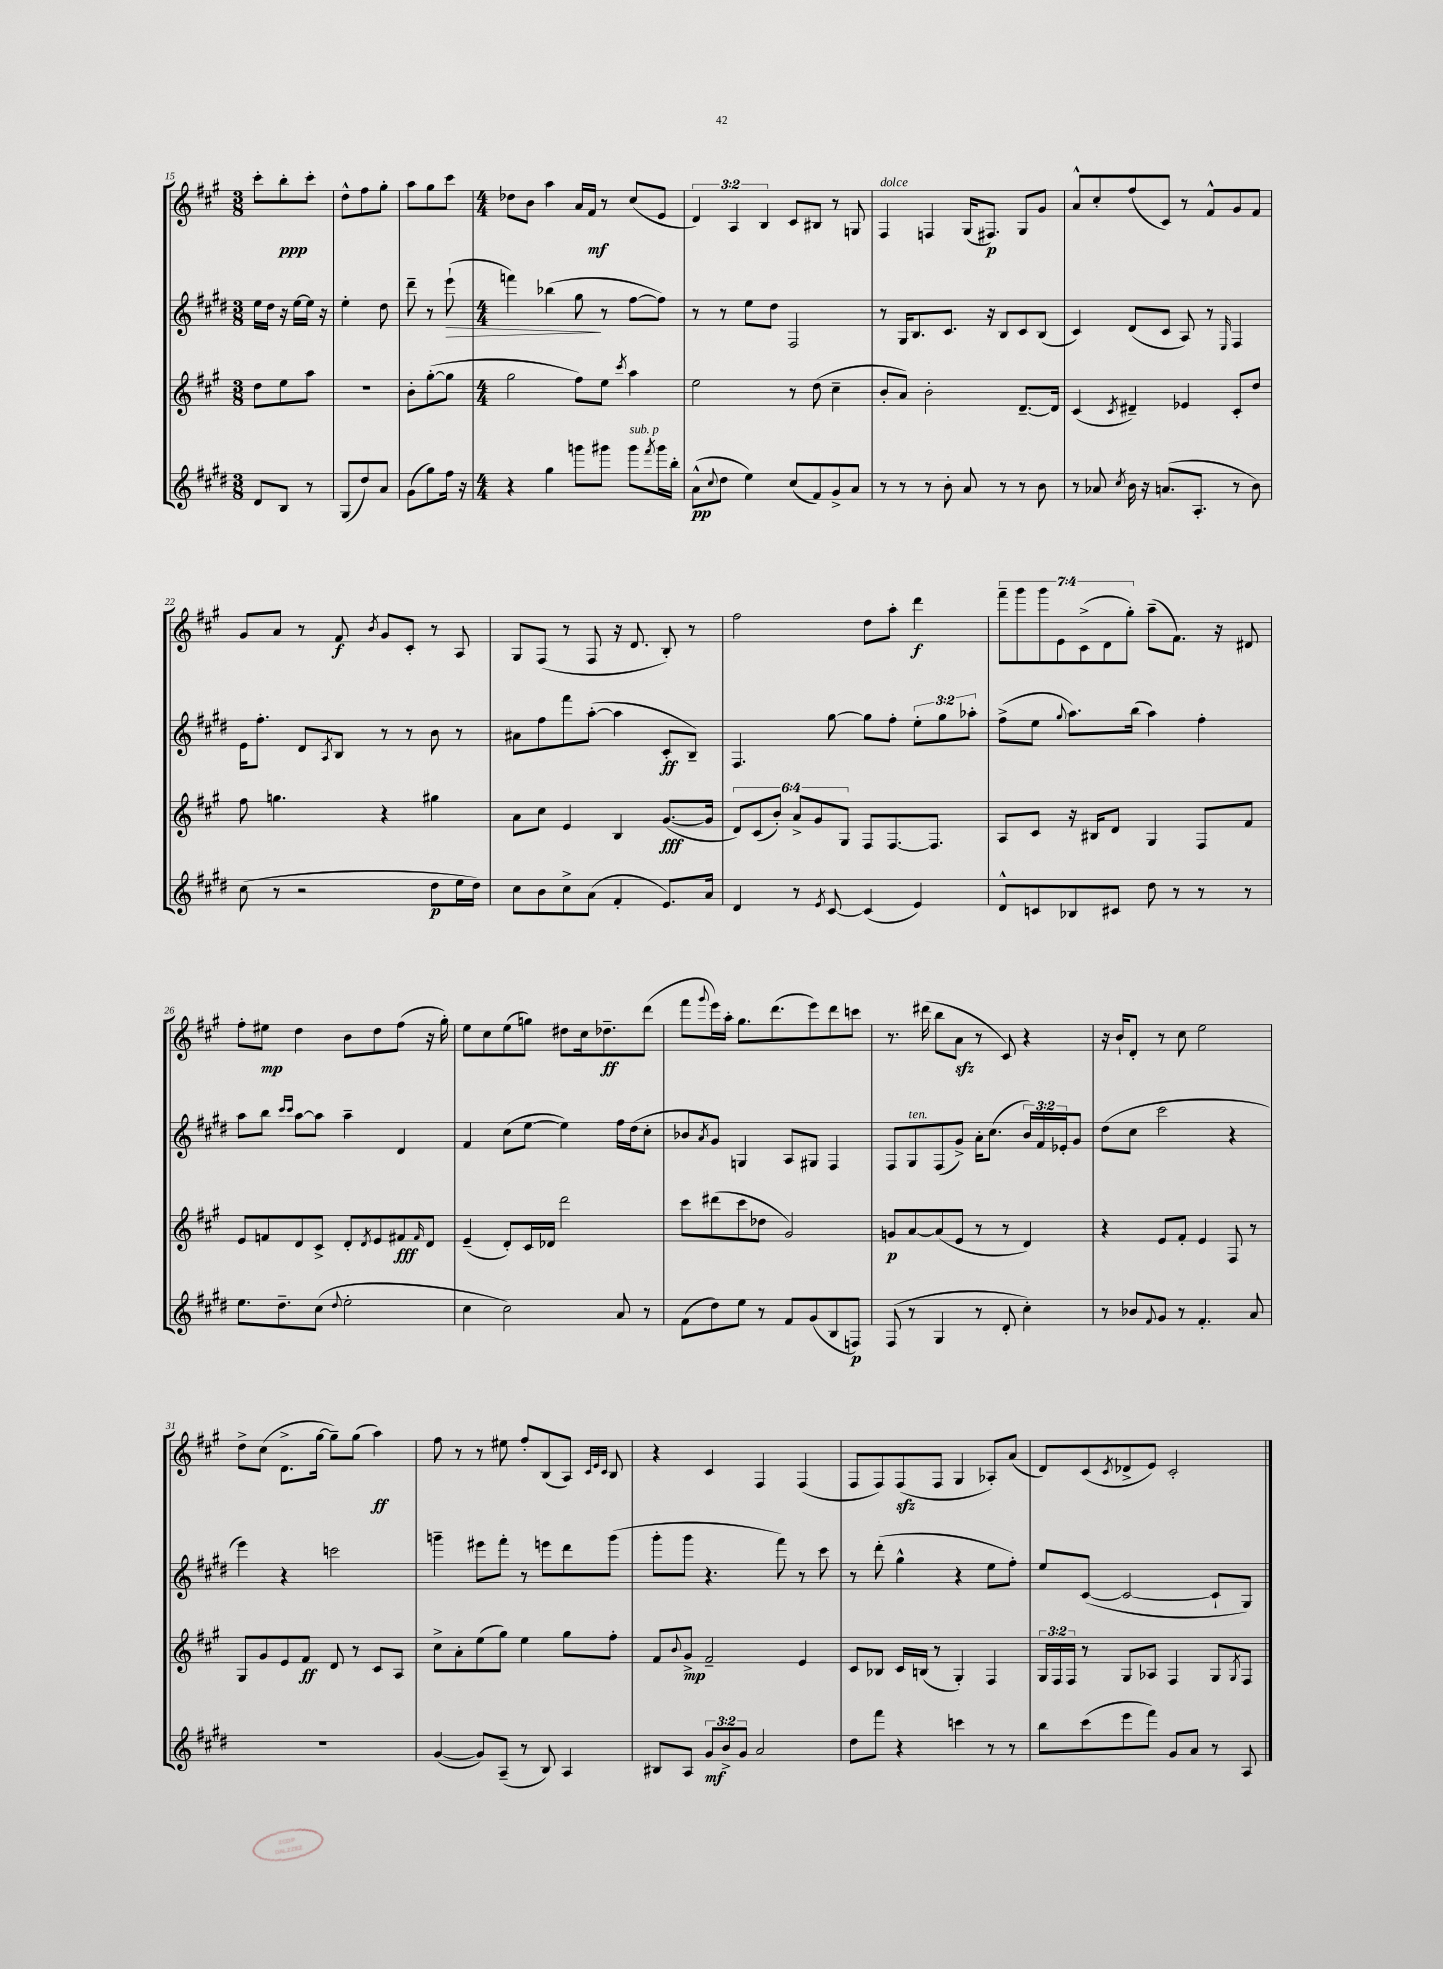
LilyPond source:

<<
\new StaffGroup <<
\new Staff = "s0" {
    \clef treble \key a \major \numericTimeSignature \time 3/8 \override Staff.TupletNumber.text = #tuplet-number::calc-fraction-text
    cis'''8-. b''8-.\ppp cis'''8-. |
    d''8-^ fis''8 gis''8-. |
    a''8 gis''8 cis'''8 |
    \numericTimeSignature \time 4/4 des''8 b'8 a''4 a'16 fis'16\mf r8 cis''8( e'8 |
    \tuplet 3/2 { d'4) a4 b4 } cis'8 bis8 r8 g8 |
    fis4^\markup { \italic "dolce" } f4 gis16( fis8.\p) gis8 gis'8 |
    a'8-^ cis''8-. fis''8( cis'8) r8 fis'8-^ gis'8 fis'8 |
    gis'8 a'8 r8 fis'8\f \acciaccatura { b'8 } gis'8 cis'8-. r8 a8 |
    gis8 fis8( r8 fis8 r16 d'8. b8-.) r8 |
    fis''2 d''8 a''8-. d'''4\f |
    \tuplet 7/4 { fis'''8-- gis'''8 gis'''8 e'8 cis'8->( d'8 gis''8-.) } a''8--( fis'8.) r16 dis'8 |
    fis''8-. eis''8\mp d''4 b'8 d''8 fis''8( r16 gis''16-.) |
    e''8 cis''8 e''8( g''8) dis''8 cis''16 des''8.--\ff d'''8( |
    fis'''8 \appoggiatura { gis'''8 } e'''16) a''16-. gis''8. d'''8.( e'''8) d'''8 c'''8 |
    r8. dis'''16( b''8 a'8\sfz r8 cis'8) r4 |
    r16 b'16-! d'8-. r8 cis''8 e''2 |
    d''8-> cis''8( d'8.-> gis''16~ gis''8--) gis''8( a''4\ff) |
    fis''8 r8 r8 eis''8 fis''8-. b8( a8) \grace { cis'32 e'32 cis'32 } b8 |
    r4 cis'4 fis4 fis4( |
    fis8 fis8) fis8\sfz( fis8 gis4 aes8-.) a'8( |
    d'8) cis'8( \acciaccatura { cis'8 } des'8-> e'8) cis'2-. \bar "|." |
}
\new Staff = "s1" {
    \clef treble \key e \major \numericTimeSignature \time 3/8 \override Staff.TupletNumber.text = #tuplet-number::calc-fraction-text
    e''16 dis''16 r16 e''16~ e''16 r16 |
    e''4-. dis''8 |
    dis'''8-- r8 e'''8-!\>( |
    \numericTimeSignature \time 4/4 f'''4) bes''4( gis''8\! r8 fis''8~ fis''8) |
    r8 r8 e''8 dis''8 fis2 |
    r8 gis16 b8. cis'8. r16 b8 cis'8 b8( |
    cis'4) dis'8( cis'8 a8) r8 \grace { e16 } fis4 |
    e'16 fis''8.-. dis'8 \acciaccatura { a8 } b8 r8 r8 b'8 r8 |
    ais'8 fis''8 fis'''8 a''8~-.( a''4 cis'8-.\ff b8--) |
    fis4. gis''8~ gis''8 fis''8-. \tuplet 3/2 { e''8-. gis''8 aes''8-. } |
    fis''8->( e''8 \appoggiatura { gis''8 } a''8.) b''16( a''4) fis''4-. |
    a''8 b''8 \grace { cis'''16 cis'''16 } a''8~ a''8 a''4-- dis'4 |
    fis'4 cis''8( e''8~ e''4) fis''16 dis''16( cis''8-. |
    bes'8 \acciaccatura { a'8 } gis'8) g4 a8 gis8 fis4 |
    fis8 gis8^\markup { \italic "ten." } fis8( gis'8->) a'16-. cis''8.( \tuplet 3/2 { b'16) fis'16 ees'16-. } gis'8 |
    dis''8( cis''8 cis'''2 r4 |
    e'''4) r4 c'''2 |
    g'''4-- eis'''8 fis'''8-. r8 e'''8 dis'''8 g'''8( |
    gis'''8-. gis'''8 r4. fis'''8) r8 cis'''8 |
    r8 dis'''8-.( gis''4-^ r4 e''8 fis''8-.) |
    e''8 cis'8~( cis'2~ cis'8-! gis8) \bar "|." |
}
\new Staff = "s2" {
    \clef treble \key a \major \numericTimeSignature \time 3/8 \override Staff.TupletNumber.text = #tuplet-number::calc-fraction-text
    d''8 e''8 a''8 |
    R4. |
    b'8-. gis''8~-.( gis''8 |
    \numericTimeSignature \time 4/4 gis''2 fis''8) e''8 \acciaccatura { cis'''8 } a''4 |
    e''2 r8 d''8( cis''4-- |
    b'8-. a'8) b'2-. d'8.~-- d'16 |
    cis'4( \acciaccatura { cis'8 } dis'4--) ees'4 cis'8-. d''8 |
    fis''8 g''4. r4 gis''4 |
    a'8 cis''8 e'4 b4 gis'8.~\fff( gis'16 |
    \tuplet 6/4 { d'8) cis'8( b'8-.) a'8-> gis'8 gis8 } fis8 fis8.~ fis8. |
    a8 cis'8 r16 bis16 d'8 gis4 fis8 fis'8 |
    e'8 f'8 d'8 cis'8-> d'8-. \acciaccatura { d'8 } e'8 fis'8\fff \grace { fis'16 } d'8 |
    e'4--( d'8-.) cis'16 des'16 d'''2 |
    cis'''8 dis'''8( cis'''8 des''8 gis'2) |
    g'8\p a'8~ a'8( e'8 r8 r8 d'4) |
    r4 e'8 fis'8-. e'4 fis8 r8 |
    gis8 gis'8 e'8 fis'8\ff d'8 r8 cis'8 a8 |
    cis''8-> a'8-. e''8( gis''8) e''4 gis''8 fis''8-. |
    fis'8 \appoggiatura { b'8 } gis'8->\mp fis'2-- e'4 |
    cis'8 bes8 cis'16 b16( r8 gis4-.) fis4 |
    \tuplet 3/2 { gis16 fis16 fis16 } r8 gis8 aes8 fis4 gis8 \acciaccatura { gis8 } fis8 \bar "|." |
}
\new Staff = "s3" {
    \clef treble \key e \major \numericTimeSignature \time 3/8 \override Staff.TupletNumber.text = #tuplet-number::calc-fraction-text
    dis'8 b8 r8 |
    gis8( dis''8) a'8 |
    gis'8( gis''8) fis''16 r16 |
    \numericTimeSignature \time 4/4 r4 gis''4 g'''8 gis'''8 gis'''8^\markup { \italic "sub. p" } \acciaccatura { fis'''8 } gis'''16 b''16-. |
    a'8-^\pp( \appoggiatura { cis''8 } dis''8 e''4) cis''8( fis'8) gis'8-> a'8 |
    r8 r8 r8 b'8-. a'8 r8 r8 b'8 |
    r8 aes'8 \acciaccatura { cis''8 } b'16 r16 a'8.( a8.-. r8 b'8) |
    cis''8( r8 r2 dis''8\p e''16 dis''16) |
    cis''8 b'8 cis''8-> a'8( fis'4-. e'8.) a'16 |
    dis'4 r8 \acciaccatura { e'8 } cis'8~ cis'4( e'4) |
    dis'8-^ c'8 bes8 cis'8 dis''8 r8 r8 r8 |
    e''8. dis''8.-- cis''8( \appoggiatura { dis''8 } e''2-. |
    cis''4 cis''2) a'8 r8 |
    fis'8( dis''8) e''8 r8 fis'8 gis'8( b8 f8\p) |
    fis8( r8 gis4 r8 dis'8-. cis''4-.) |
    r8 bes'8 \appoggiatura { fis'8 } gis'8 r8 fis'4.-. a'8 |
    R1 |
    gis'4~( gis'8) a8--( r8 b8) a4 |
    bis8 a8 \tuplet 3/2 { gis'8\mf b'8-> gis'8 } a'2 |
    dis''8 fis'''8 r4 c'''4 r8 r8 |
    b''8 cis'''8( e'''8 fis'''8) gis'8 a'8 r8 a8 \bar "|." |
}
>>
>>
\layout { \context { \Score currentBarNumber = #15 } }
